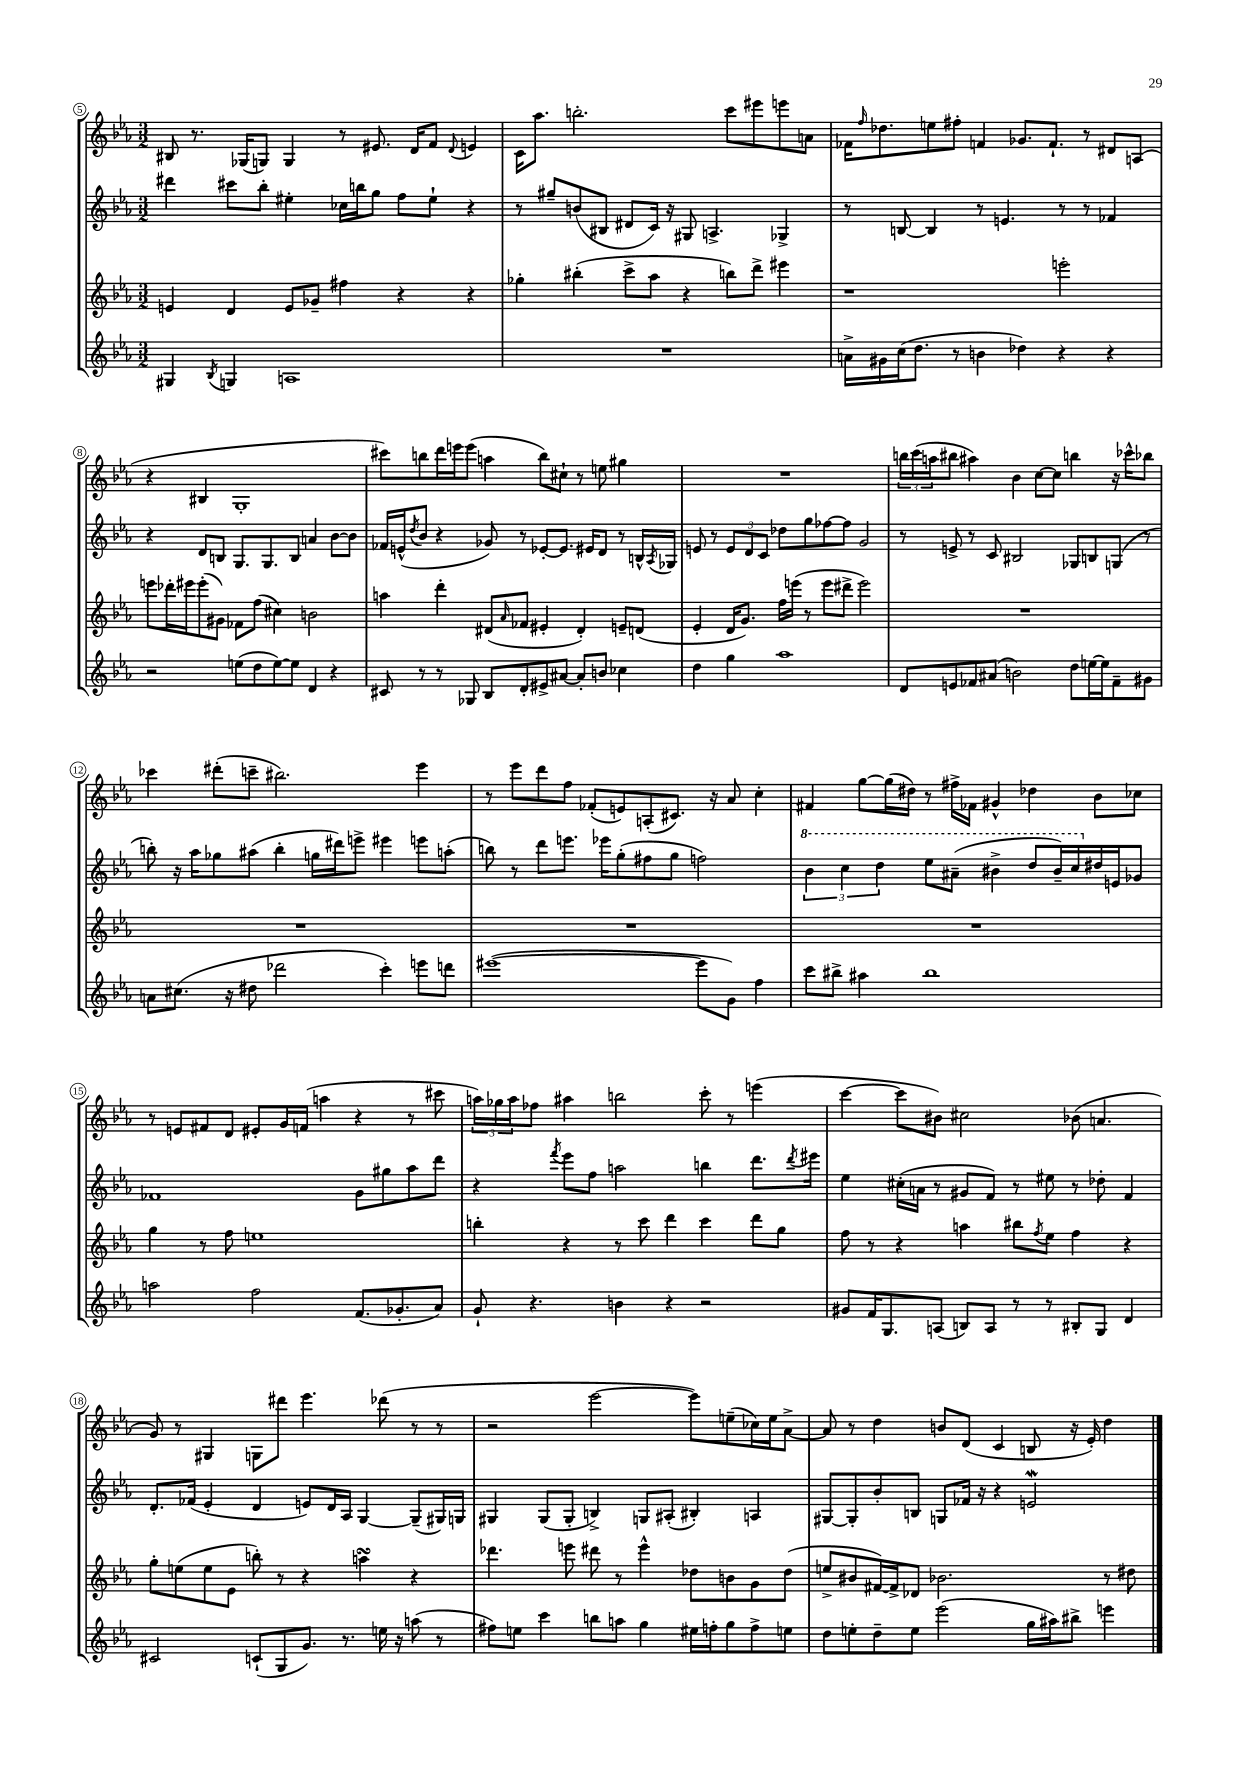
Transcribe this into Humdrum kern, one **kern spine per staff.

**kern	**kern	**kern	**kern
*staff4	*staff3	*staff2	*staff1
*clefG2	*clefG2	*clefG2	*clefG2
*k[b-e-a-]	*k[b-e-a-]	*k[b-e-a-]	*k[b-e-a-]
*M3/2	*M3/2	*M3/2	*M3/2
4G#	4e	4ddd#	8B#
.	.	.	8.r
8qB-	.	.	.
4G	4d	8ccc#	.
.	.	.	(16G-
.	.	8bb-'	8G)
1A	8e	4ee#'	4G
.	8g-~	.	.
.	4ff#	16cc-	8r
.	.	16bb	.
.	.	8gg	8.e#
.	4r	8ff	.
.	.	.	16d
.	.	8ee#`	8f
.	.	.	8qqd
.	4r	4r	4e
=	=	=	=
1.r	4gg-'	8r	16c
.	.	.	8.aa-
.	.	8gg#~	.
.	(4bb#'	(8b	2.bb'
.	.	8B#	.
.	8ccc^	8d#	.
.	8aa-	16c)	.
.	.	16r	.
.	4r	8G#	.
.	.	4.A^	.
.	8bb)	.	8ccc
.	8ddd^	.	8eee#
.	4eee#	4G-^	8eee
.	.	.	8a
=	=	=	=
16a^	1r	8r	16f-
.	.	.	16qqff
16g#	.	.	8.dd-
(16cc	.	[8B	.
8.dd	.	.	.
.	.	4B]	8ee
8r	.	.	8ff#'
4b	.	8r	4f
.	.	4.e	.
4dd-)	.	.	8.g-
.	.	.	8.f`
4r	2eee'	8r	.
.	.	8r	8r
4r	.	4f-	8d#
.	.	.	(8A
=	=	=	=
2r	8eee	4r	4r
.	16ddd-'	.	.
.	16eee#	.	.
.	(8eee#'	8d	4B#
.	8g#)	8B	.
(8ee	8f-	8.G	1G'
8dd	(8ff	.	.
.	.	8.G	.
[8ee)	4cc#)	.	.
8ee]	.	8B	.
4d	2b	4a	.
4r	.	[8b-	.
.	.	8b-]	.
=	=	=	=
8c#	4aa	16f-	8ccc#)
.	.	(16e^^	.
.	.	8qdd	.
8r	.	8b-	8bb
8r	4ddd'	4r	16ddd
.	.	.	16eee
8G-	.	.	(8eee
8B-	(8d#	8g-)	4aa
.	16qqa-	.	.
8d'	8f-	8r	.
8e#^	4e#'	[8e-'	8bb)
[8a#	.	8.e-]	8cc#`
8a#']	4d#')	.	8r
.	.	16e#	.
8b	.	8d	8ee
4cc-	8e~	8r	4gg#
.	(8d	16B^^	.
.	.	8qA-	.
.	.	16G-	.
=	=	=	=
4dd	4e-'	8e	1.r
.	.	8r	.
4gg	16d	12e	.
.	8.g)	.	.
.	.	12d	.
.	.	12c	.
1aa-	16ff	8dd-	.
.	(16eee	.	.
.	8r	8gg	.
.	8eee	[8ff-	.
.	8ddd#^	8ff-]	.
.	2eee)	2g	.
=	=	=	=
8d	1.r	8r	24bb
.	.	.	(24ccc
.	.	.	24aa
8e	.	8e^	8bb#
8f-	.	8r	4aa#)
(8a#	.	8c	.
2b)	.	2B#	4b-
.	.	.	[8cc
.	.	.	8cc]
8dd	.	8G-	4bb
[16ee	.	8B	.
16ee]	.	.	.
8f-~	.	(8G	16r
.	.	.	16ccc-^^
8g#	.	8r	8bb-
=	=	=	=
8a	1.r	8bb')	4ccc-
(8.cc#	.	16r	.
.	.	16aa-	.
.	.	8gg-	(8ddd#'
16r	.	.	.
8dd#	.	(8aa#	8ccc~
2ddd-	.	4bb'	2.bb#)
.	.	16gg	.
.	.	16ddd#)	.
.	.	8eee^	.
4ccc')	.	4eee#	.
8eee	.	8eee	4eee-
8ddd	.	(8aa'	.
=	=	=	=
([1eee#	1.r	8bb)	8r
.	.	8r	8eee-
.	.	8ddd	8ddd
.	.	8.eee	8ff
.	.	.	(8f-'
.	.	16eee-	.
.	.	(8gg'	8e)
.	.	8ff#	(8A'
.	.	8gg	8.c#)
8eee#]	.	2ff)	.
.	.	.	16r
8g)	.	.	8a-
4ff	.	.	4cc'
=	=	=	=
8ccc	1.r	6bb-	4f#
8bb#^	.	.	.
.	.	6ccc	.
4aa#	.	.	[8gg
.	.	6ddd	.
.	.	.	(16gg]
.	.	.	16dd#)
1bb#	.	8eee-	8r
.	.	(8aa#~	16ff#^
.	.	.	16f-
.	.	4bb#^	4g#^^
.	.	8ddd	4dd-
.	.	16bb#~)	.
.	.	16ccc	.
.	.	16dd#	8b-
.	.	16e	.
.	.	8g-	8cc-
=	=	=	=
2aa	4gg	1f-	8r
.	.	.	8e
.	8r	.	8f#
.	8ff	.	8d
2ff	1ee	.	8e#'
.	.	.	16g
.	.	.	(16f
.	.	.	4aa
(8.f	.	8g	4r
.	.	8gg#	.
8.g-'	.	.	.
.	.	8aa-	8r
8a-)	.	8ddd	8ccc#
=	=	=	=
8g`	4bb'	4r	24aa)
.	.	.	24gg-
.	.	.	24aa
4.r	.	.	8ff-
.	.	8qfff	.
.	4r	8eee-	4aa#
.	.	8ff	.
4b	8r	2aa	2bb
.	8ccc	.	.
4r	4ddd	.	.
2r	4ccc	4bb	8ccc'
.	.	.	8r
.	8ddd	8.ddd	(4eee
.	8gg	.	.
.	.	8qddd	.
.	.	16eee#	.
=	=	=	=
8g#	8ff	4ee-	[4ccc
16f	8r	.	.
8.G	.	.	.
.	4r	(16cc#'	8ccc]
.	.	16a	.
(8A	.	8r	8b#)
8B)	4aa	8g#	2cc#
8A	.	8f)	.
8r	8bb#	8r	.
.	8qff	.	.
8r	8ee-	8ee#	.
8B#'	4ff	8r	(8b-
8G	.	8dd-'	4.a
4d	4r	4f	.
=	=	=	=
2c#	8gg'	8.d'	8g)
.	(8ee	.	8r
.	.	(16f-	.
.	8ee	4e-'	4G#
.	8e-	.	.
(8c`	8bb')	4d	8G
8G	8r	.	8ddd#
8.g)	4r	8e)	4.eee-
.	.	16d	.
8.r	.	16A-	.
.	4aa	[4G	.
16ee	.	.	(8ddd-
16r	.	.	.
(8aa	4r	(8G~]	8r
8r	.	16G#)	8r
.	.	16G	.
=	=	=	=
8ff#)	4.ddd-	4G#	2r
8ee	.	.	.
4ccc	.	(8G#	.
.	8eee	8G#'	.
8bb	8ddd#	4B^)	[2eee-
8aa	8r	.	.
4gg	4eee^^	8G	.
.	.	(8A#'	.
16ee#	8dd-	4B#')	8eee-])
16ff'	.	.	.
8gg	8b	.	(8ee~
8ff^	8g	4A	16cc-)
.	.	.	16ee
8ee	(8dd-	.	[8a-^
=	=	=	=
8dd	8ee^	[8G#	8a-]
8ee'	8b#	8G#']	8r
8dd~	[16f#)	8b-'	4dd
.	16f#^]	.	.
8ee	8d-	8B	.
(2eee-	2.b-	8G	8b
.	.	16f-	(8d
.	.	16r	.
.	.	4r	4c
16gg	.	2e	8B
16aa#)	.	.	.
8bb#^	.	.	16r
.	.	.	16e-')
4eee	8r	.	4dd
.	8dd#	.	.
==	==	==	==
*-	*-	*-	*-
